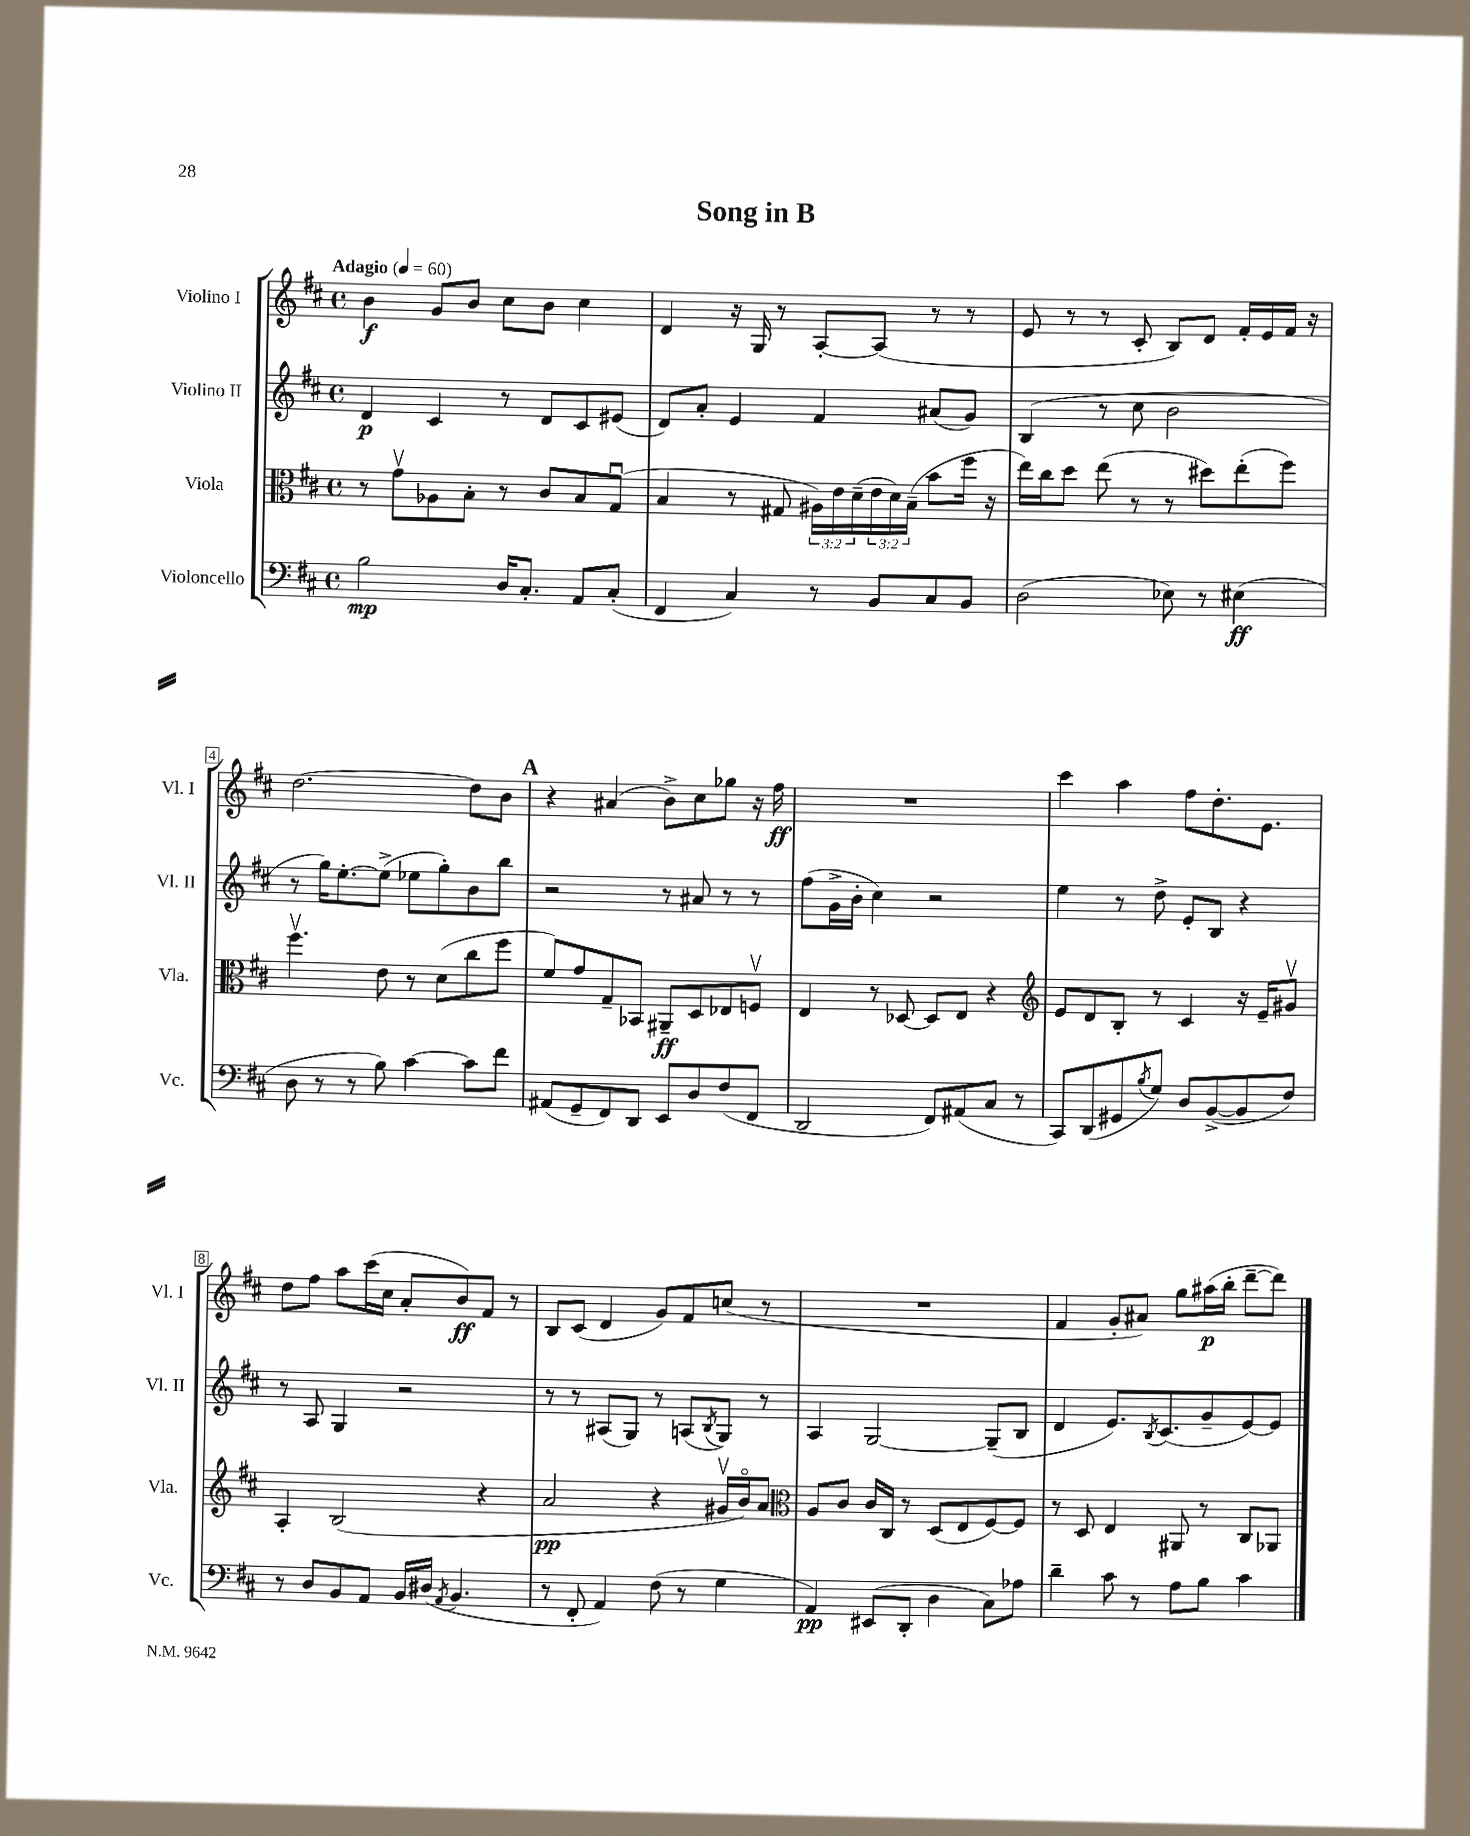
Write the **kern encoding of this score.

**kern	**kern	**kern	**kern
*staff4	*staff3	*staff2	*staff1
*clefF4	*clefC3	*clefG2	*clefG2
*k[f#c#]	*k[f#c#]	*k[f#c#]	*k[f#c#]
*M4/4	*M4/4	*M4/4	*M4/4
*met(c)	*met(c)	*met(c)	*met(c)
*MM60	*MM60	*MM60	*MM60
2B	8r	4d	4b
.	8gv	.	.
.	8A-	4c#	8g
.	8B'	.	8b
16D	8r	8r	8cc#
8.C#'	.	.	.
.	8c#	8d	8b
8AA	8B	8c#	4cc#
(8C#'	(8Gu	(8e#	.
=	=	=	=
4FF#	4B	8d)	4d
.	.	8a'	.
4C#)	8r	4e	16r
.	.	.	16G
.	8G#	.	8r
8r	24A#)	4f#	[8A'
.	24e	.	.
.	(24d~	.	.
8BB	24e	.	(8A]
.	24d)	.	.
.	(24B~	.	.
8C#	8b	(8a#	8r
8BB	16ff#	8g)	8r
.	16r	.	.
=	=	=	=
(2D	16ee)	(4B	8e
.	16cc#	.	.
.	8dd	.	8r
.	(8ee	8r	8r
.	8r	8cc#	8c#'
8E-)	8r	2b	8B)
8r	8dd#)	.	8d
(4E#	(8ee'	.	16f#'
.	.	.	16e
.	8ff#)	.	16f#
.	.	.	16r
=	=	=	=
8D	4.ff#v	8r	[2.dd
8r	.	16gg)	.
.	.	[8.ee'	.
8r	.	.	.
8B)	8e	(8ee^]	.
[4c#	8r	8ee-	.
.	(8d	8gg')	.
8c#]	8cc#	8b	8dd]
8f#	8ff#	8bb	8b
=	=	=	=
(8AA#	8f#)	2r	4r
8GG~	8g	.	.
8FF#)	8G~	.	(4a#
8DD	8BB-	.	.
8EE	8AA#~	8r	8b^)
8D	8D	8a#	8cc#
(8F#	8E-	8r	8gg-
8FF#	8Fv	8r	16r
.	.	.	16ff#
=	=	=	=
2DD	4E	(8ff#	1r
.	.	16g^	.
.	.	16b'	.
.	8r	4cc#)	.
.	[8D-	.	.
8FF#)	8D-]	2r	.
(8AA#	8E	.	.
8C#	4r	.	.
8r	.	.	.
=	=	=	=
*	*clefG2	*	*
8CC#)	8e	4ee	4ccc#
(8DD	8d	.	.
8GG#	8B'	8r	4aa
8qB	.	.	.
8G)	8r	8dd^	.
8D	4c#	8e'	8ff#
([8BB^	.	8B	8.dd'
8BB]	16r	4r	.
.	16e~	.	8.e
8F#)	8g#v	.	.
=	=	=	=
8r	4A'	8r	8dd
8D	.	8A	8ff#
8BB	(2B	4G	8aa
8AA	.	.	(16ccc#
.	.	.	16cc#
16BB	.	2r	8a'
(16D#	.	.	.
8qAA	.	.	.
4.BB	.	.	8b)
.	4r	.	8f#
.	.	.	8r
=	=	=	=
8r	2a	8r	8B
8FF#'	.	8r	(8c#
4AA)	.	(8A#	4d
.	.	8G)	.
(8F#	4r	8r	8g)
8r	.	(8A	8f#
.	.	8qB	.
4G	16g#v	8G)	(8cc
.	16bo)	.	.
.	8a	8r	8r
=	=	=	=
*	*clefC3	*	*
4AA)	8A	4A	1r
.	8c#	.	.
(8EE#	16c#	[2G	.
.	16C#	.	.
8DD'	8r	.	.
4D	(8D	.	.
.	8E	.	.
8C#)	[8F#)	(8G~]	.
8A-	8F#]	8B	.
=	=	=	=
4d~	8r	4d	4f#
.	8D	.	.
8c#	4E	8.e)	8g'
8r	.	.	8a#)
.	.	8qB	.
.	.	(8.c#	.
8A	8AA#	.	8gg
8B	8r	8g~	(16aa#
.	.	.	16bb'
4c#	8C#	[8e)	[8ddd~
.	8AA-	8e]	8ddd])
==	==	==	==
*-	*-	*-	*-
